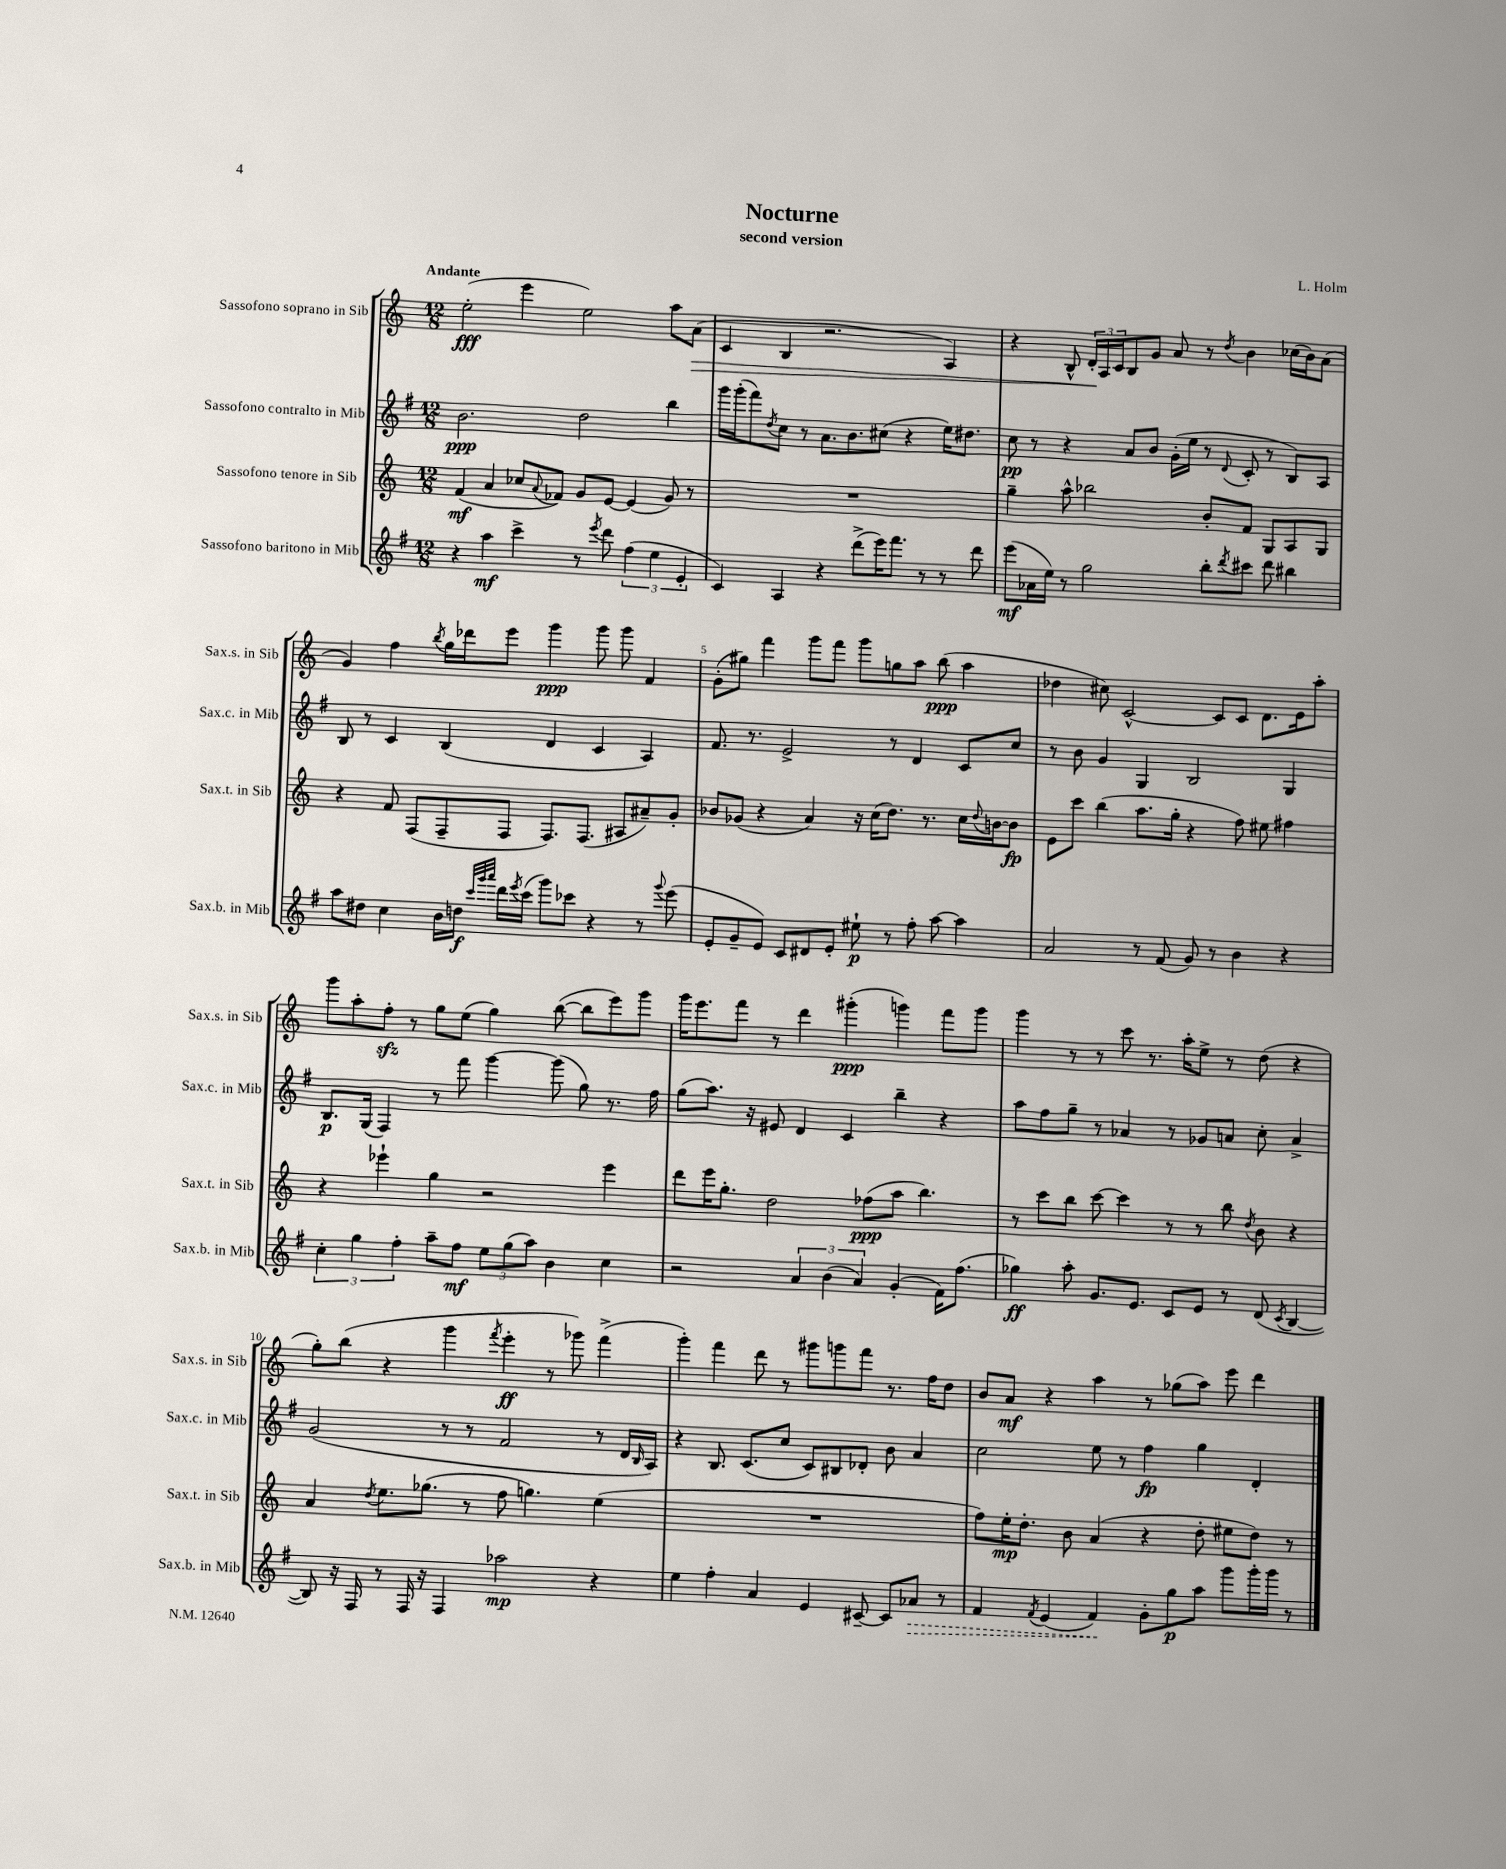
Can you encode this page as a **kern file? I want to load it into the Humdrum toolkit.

**kern	**kern	**kern	**kern
*staff4	*staff3	*staff2	*staff1
*clefG2	*clefG2	*clefG2	*clefG2
*k[f#]	*k[]	*k[f#]	*k[]
*M12/8	*M12/8	*M12/8	*M12/8
4r	(4f	2.b	(2ee'
4aa	4a	.	.
4ccc^	8cc-	.	4eee
.	8qqa	.	.
.	8f-)	.	.
8r	8g	2dd	2ee)
8qeee	.	.	.
8ddd	[8e	.	.
(6ff#	(4e]	.	.
6ee	.	.	.
.	8g)	4bb	8aa
6e'	.	.	.
.	8r	.	(8a
=	=	=	=
4c)	1.r	16ggg	4c
.	.	(16ggg'	.
.	.	8fff#)	.
.	.	8qdd	.
4A	.	8cc	4B
.	.	8r	.
4r	.	8.a	2.r
.	.	8.b	.
(8ddd^	.	.	.
16eee)	.	(8cc#	.
8.fff#	.	.	.
.	.	4r	.
8r	.	.	.
8r	.	16ee)	4A)
.	.	8.dd#	.
8ddd	.	.	.
=	=	=	=
(8eee	4gg~	8cc	4r
16a-	.	8r	.
16ee)	.	.	.
8r	8aa^^	4r	8B^^
2gg	2bb-	.	24d'
.	.	.	24A
.	.	.	24c
.	.	8a	8B
.	.	8b	8g
.	.	(16g'	8a
.	.	16ee	.
8bb'	8b'	8r	8r
8qddd	.	8qqd	8qdd
8ccc#	8f	8c'	4b
8ddd	8G	8r	.
4bb#	8A	8B)	(16cc-
.	.	.	16b)
.	8G	8A	(8a
=	=	=	=
8aa	4r	8B	4g)
8dd#	.	8r	.
4cc	8f	4c	4ff
.	(8F	.	.
.	.	.	8qbb
16b	8F~	(4B	16gg
16dd	.	.	16ddd-
32qqccc	.	.	.
32qqggg	.	.	.
32qqaaa	.	.	.
16ddd	8F	.	8eee
8qeee	.	.	.
(16ccc	.	.	.
8ggg)	8.F)	4d	4ggg
8ccc-	.	.	.
.	(8.F	.	.
4r	.	4c	8ggg
.	8A#	.	8ggg
8r	8a#~)	4A)	4f
8qqggg	.	.	.
(8eee	8g'	.	.
=	=	=	=
8e'	8b-	8.f#	(8g'
8g~	(8g-	.	8gg#)
.	.	8.r	.
8e)	4r	.	4fff
8c	.	2e^	.
8d#	4a)	.	8ggg
8e'	.	.	8fff
8ee#`	16r	.	8ggg
.	(16cc	.	.
8r	8.dd)	8r	8gg
8ff#'	.	4d	8aa
.	8.r	.	.
[8aa	.	.	(8bb
4aa]	16cc	8c	4aa
.	8qqdd	.	.
.	[16b	.	.
.	8b]	8cc	.
=	=	=	=
2a	8e	8r	4dd-
.	8ccc	8b	.
.	(4bb	4g	8cc#)
.	.	.	[2c^^
8r	8.aa	4G	.
(8f#	.	.	.
.	16gg'	.	.
8g)	4r	2B	.
8r	.	.	8c]
4b	8ff)	.	8c
.	8ee#	.	8.d
4r	4ff#	4G	.
.	.	.	16e
.	.	.	8aa'
=	=	=	=
6cc'	4r	8.B	8ggg
.	.	.	8aa'
6gg	.	.	.
.	.	(16G	.
.	4eee-`	4F#)	8ff'
6ff#'	.	.	.
.	.	.	8r
8aa~	4gg	8r	8gg
8ff#	.	8fff#	(8ee
12ee	2r	[4ggg	4gg)
(12gg	.	.	.
12aa)	.	.	.
4b	.	(8ggg]	([8bb
.	.	8gg)	8bb]
4cc	4eee-	8.r	8eee)
.	.	.	8ggg
.	.	16ff#	.
=	=	=	=
2r	8ddd	(8gg	16ggg
.	.	.	8.eee
.	16eee	8.aa)	.
.	8.gg'	.	.
.	.	.	8fff
.	.	16r	.
.	2dd	8e#	8r
6a	.	4d	4ddd
(6b	.	.	.
.	.	4c	(4ggg#'
6a)	.	.	.
.	(8ff-	.	.
(4g'	8aa	4bb~	4ggg)
.	4.bb)	.	.
16f#)	.	4r	8fff
(8.ff#	.	.	.
.	.	.	8ggg
=	=	=	=
4gg-)	8r	8aa	4ggg
.	8ccc	8ff#	.
8aa'	8bb	8gg~	8r
8.g	[8ccc	8r	8r
.	4ccc]	4a-	8ccc
8.e	.	.	.
.	.	.	8.r
8c	8r	8r	.
.	.	.	16aa'
8e	8r	8g-	8ee^
8r	8bb	8a	8r
.	8qdd	.	.
(8d	8b	8cc'	(8dd
8qc	.	.	.
[4B	4r	4a^	4r
=	=	=	=
8B])	4a	(2g	8gg')
16r	.	.	(8bb
16F#	.	.	.
.	8qdd	.	.
8r	8.ee	.	4r
16F#	.	.	.
16r	(8.gg-	.	.
4F#	.	8r	4ggg
.	8r	8r	.
.	.	.	8qfff
2aa-	8ff	2f#	4eee'
.	4.gg)	.	.
.	.	.	8r
.	.	.	8ggg-)
4r	(4ee	8r	(4fff^
.	.	16d	.
.	.	16qqB	.
.	.	16A)	.
=	=	=	=
4ee	1.r	4r	4ggg')
4ff#'	.	8.B	4fff
.	.	(8.c	.
4a	.	.	8ddd
.	.	8cc	8r
4e	.	8c)	8ggg#
.	.	8B#	8ggg
[8c#~	.	8d-'	8fff
8c#]	.	8b	8.r
8a-	.	4a	.
.	.	.	16ff
8r	.	.	8dd
=	=	=	=
4f#	8ff)	2cc	8b
.	16ee'	.	8a
.	8.dd'	.	.
8qf#	.	.	.
(4e	.	.	4r
.	8b	.	.
4f#)	(4a	8ee	4aa
.	.	8r	.
8g'	4r	4ff#	8r
8gg	.	.	(8gg-
8aa	8dd'	4gg	8aa)
8ggg	8ee#	.	8eee
16ggg'	8dd)	4d'	4ddd
16ggg	.	.	.
8r	8r	.	.
==	==	==	==
*-	*-	*-	*-
